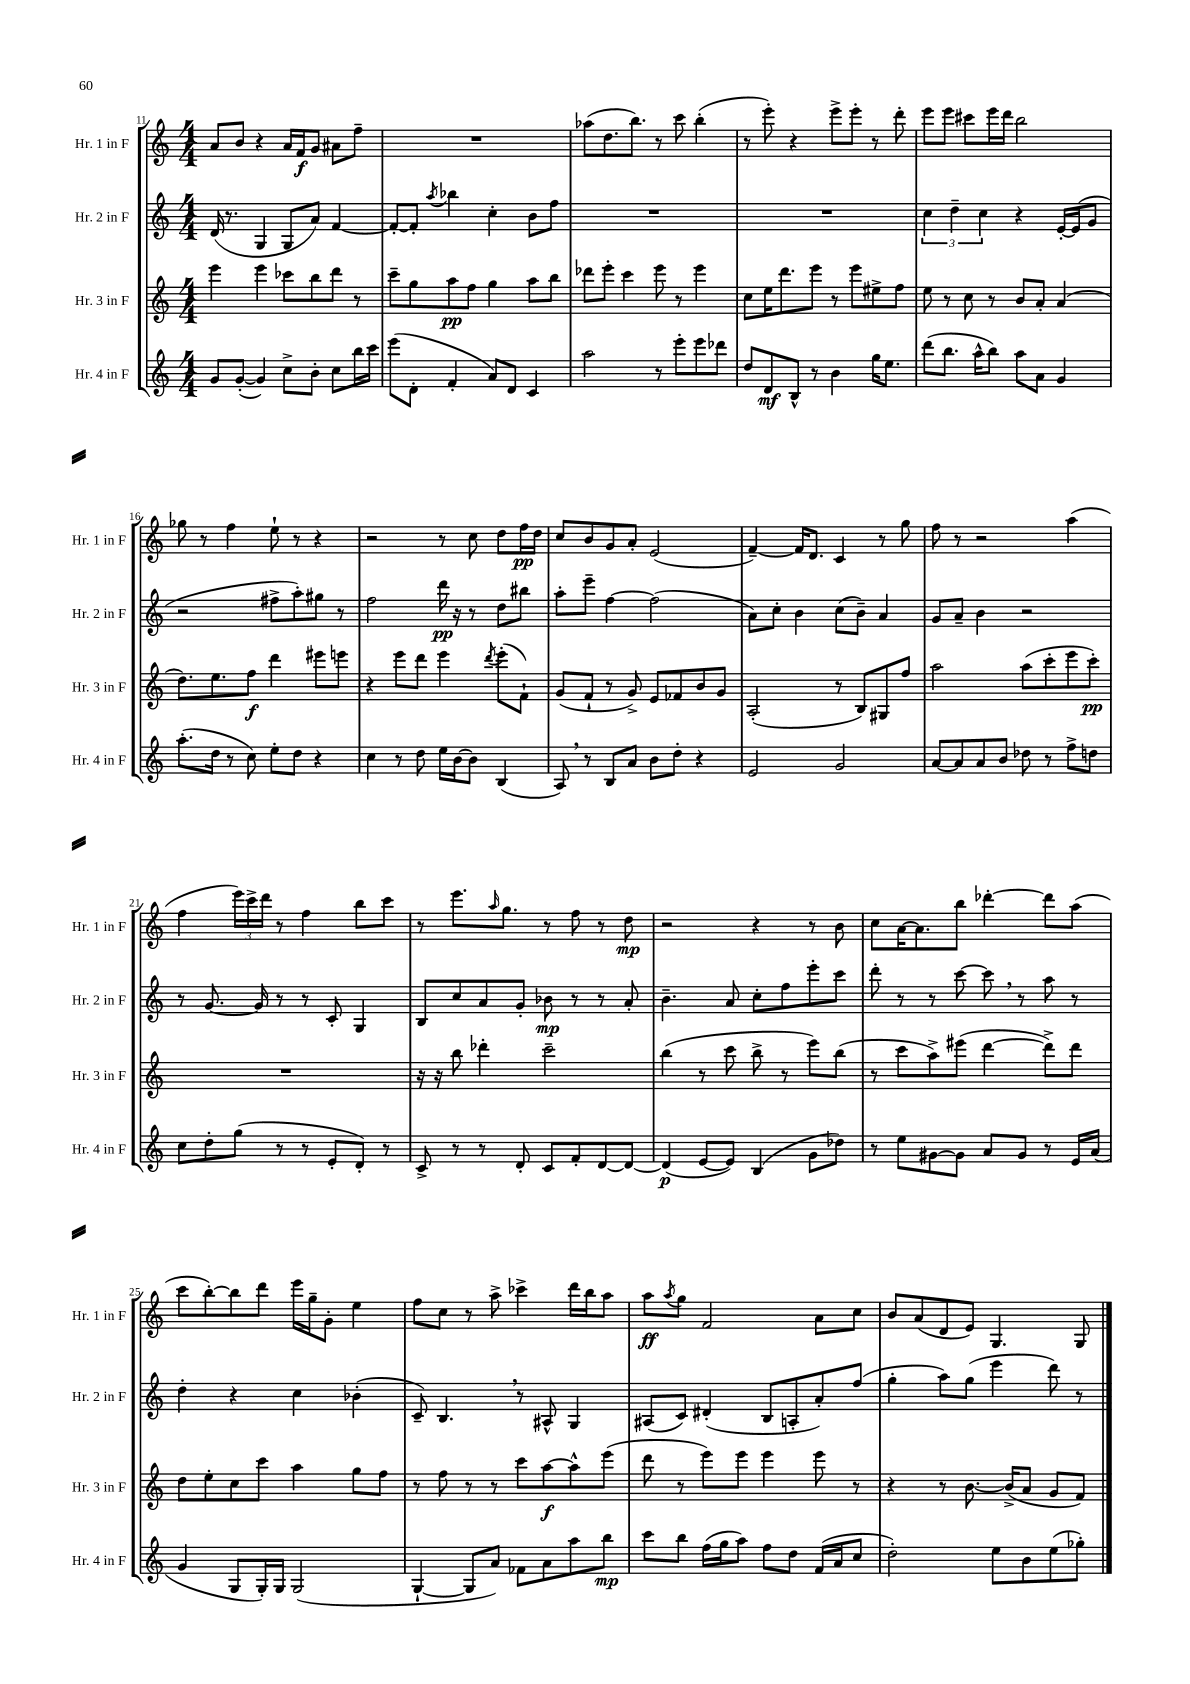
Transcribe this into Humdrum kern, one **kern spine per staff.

**kern	**kern	**kern	**kern
*staff4	*staff3	*staff2	*staff1
*clefG2	*clefG2	*clefG2	*clefG2
*k[]	*k[]	*k[]	*k[]
*M4/4	*M4/4	*M4/4	*M4/4
8g	4eee	(16d	8a
.	.	8.r	.
([8g'	.	.	8b
4g])	4eee	4G	4r
8cc^	8ccc-	8G	16a
.	.	.	16f
8b'	8bb	8a)	8g
8cc	8ddd	[4f	8a#
16bb	8r	.	8ff~
16ccc	.	.	.
=	=	=	=
(8eee	8ccc~	8f'_	1r
8d'	8gg	8f']	.
.	.	8qaa	.
4f'	8aa	4bb-	.
.	8ff	.	.
8a)	4gg	4cc'	.
8d	.	.	.
4c	8aa	8b	.
.	8bb	8ff	.
=	=	=	=
2aa	8ddd-	1r	(8aa-
.	8eee'	.	8.dd
.	4ccc	.	.
.	.	.	8.bb)
8r	8eee	.	8r
8eee'	8r	.	8ccc
8eee	4eee	.	(4bb'
8ddd-	.	.	.
=	=	=	=
8dd	8cc	1r	8r
8d	16ee	.	8eee')
.	8.ddd	.	.
8B^^	.	.	4r
8r	8eee	.	.
4b	8r	.	8eee^
.	8eee	.	8eee'
16gg	8ee#^	.	8r
8.ee	.	.	.
.	8ff	.	8ddd'
=	=	=	=
(8ddd	8ee	6cc	8eee
8.bb	8r	.	8eee
.	.	6dd~	.
.	8cc	.	8ccc#
16aa^^	.	.	.
.	.	6cc	.
8bb)	8r	.	16eee
.	.	.	16ddd
8aa	8b	4r	2bb
8a	8a'	.	.
4g	(4a	[16e'	.
.	.	(16e]	.
.	.	8g	.
=	=	=	=
(8.aa'	8.dd)	2r	8gg-
.	.	.	8r
16dd	8.ee	.	.
8r	.	.	4ff
8cc)	8ff	.	.
8ee'	4ddd	8ff#^	8ee`
8dd	.	8aa')	8r
4r	8eee#	8gg#	4r
.	8eee	8r	.
=	=	=	=
4cc	4r	2ff	2r
8r	8eee	.	.
8dd	8ddd	.	.
16ee	4eee	16ddd	8r
[16b	.	16r	.
8b]	.	8r	8cc
.	8qddd	.	.
(4B	(8eee'	8dd	8dd
.	8f`)	8bb#	16ff
.	.	.	16dd
=	=	=	=
8A)	(8g	8aa'	8cc
8r	8f`	8eee~	8b
8B	8r	[4ff	8g
8a	8g^)	.	8a'
8b	8e	(2ff]	(2e
8dd'	8f-	.	.
4r	8b	.	.
.	8g	.	.
=	=	=	=
2e	(2A'	8a)	[4f~)
.	.	8cc'	.
.	.	4b	16f]
.	.	.	8.d
2g	8r	(8cc	4c
.	8B)	8b~)	.
.	8G#	4a	8r
.	8ff	.	8gg
=	=	=	=
[8a	2aa	8g	8ff
8a]	.	8a~	8r
8a	.	4b	2r
8b	.	.	.
8dd-	(8aa	2r	.
8r	8ccc'	.	.
8ff^	8eee	.	(4aa
8dd	8ccc')	.	.
=	=	=	=
8cc	1r	8r	4ff
8dd'	.	[8.g	.
(8gg	.	.	24eee)
.	.	.	24ccc^
.	.	16g]	.
.	.	.	24ddd
8r	.	8r	8r
8r	.	8r	4ff
8e'	.	8c'	.
8d')	.	4G	8bb
8r	.	.	8ccc
=	=	=	=
8c^	16r	8B	8r
.	16r	.	.
8r	8bb	8cc	8.eee
8r	4ddd-'	8a	.
.	.	.	16qqaa
.	.	.	8.gg
8d'	.	8g'	.
8c	2ccc~	8b-	8r
8f'	.	8r	8ff
[8d	.	8r	8r
8d_	.	8a'	8dd
=	=	=	=
(4d]	(4bb	4.b~	2r
[8e	8r	.	.
8e])	8ccc	8a	.
(4B	8bb^	8cc'	4r
.	8r	8ff	.
8g	8eee)	8eee'	8r
8dd-)	(8bb	8ccc	8b
=	=	=	=
8r	8r	8ddd'	8cc
8ee	8ccc	8r	[16a
.	.	.	8.a]
[8g#	8aa^)	8r	.
8g#]	(8eee#	[8ccc	8bb
8a	[4ddd	8ccc]	[4ddd-'
8g#	.	8r	.
8r	8ddd^])	8aa	8ddd-]
16e	8ddd	8r	(8aa
(16a	.	.	.
=	=	=	=
4g	8dd	4dd'	8ccc
.	8ee'	.	[8bb')
8G	8cc	4r	8bb]
16G')	8ccc	.	8ddd
16G	.	.	.
(2G	4aa	4cc	16eee
.	.	.	16gg~
.	.	.	8g'
.	8gg	(4b-'	4ee
.	8ff	.	.
=	=	=	=
[4G`	8r	8c~)	8ff
.	8ff	4.B	8cc
8G]	8r	.	8r
8a)	8r	.	8aa^
8f-	8ccc	8r	4ccc-^
8a	[8aa	8A#^^	.
8aa	8aa^^]	4G	16ddd
.	.	.	16bb
8bb	(8eee	.	8aa
=	=	=	=
8ccc	8ddd	(8A#	8aa
.	.	.	8qaa
8bb	8r	8c)	8gg
(16ff	8eee)	(4d#'	2f
16gg	.	.	.
8aa)	8eee	.	.
8ff	4eee	8B	.
8dd	.	8A'	.
(16f	8eee	8a')	8a
16a	.	.	.
8cc	8r	(8ff	8cc
=	=	=	=
2dd')	4r	4gg'	8b
.	.	.	(8a
.	8r	8aa)	8d
.	[8.b	(8gg	8e)
8ee	.	4eee	4.G
.	(16b^]	.	.
8b	8a	.	.
(8ee	8g	8ddd)	.
8gg-')	8f)	8r	8G
==	==	==	==
*-	*-	*-	*-
